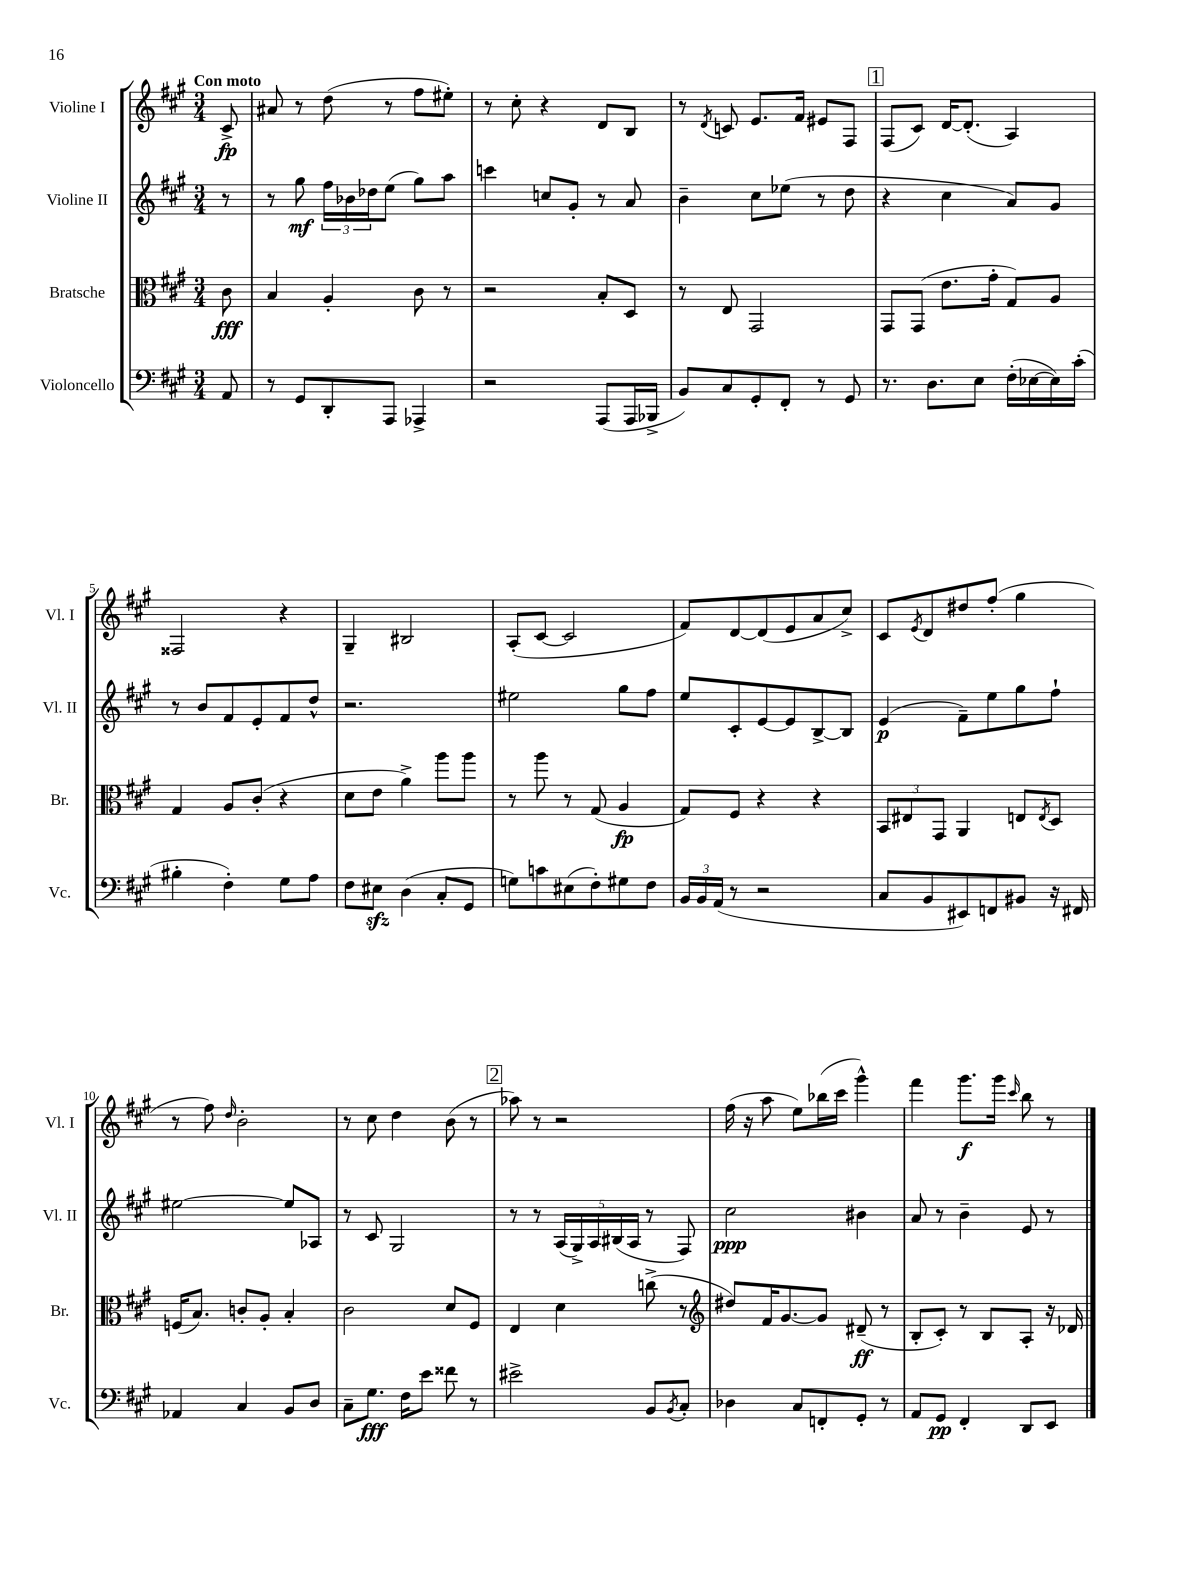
<<
\new StaffGroup <<
\new Staff = "s0" \with { instrumentName = "Violine I" shortInstrumentName = "Vl. I" } {
    \clef treble \key a \major \numericTimeSignature \time 3/4 \partial 8 \tempo "Con moto"
    cis'8->\fp |
    ais'8 r8 d''8( r8 fis''8 eis''8-.) |
    r8 cis''8-. r4 d'8 b8 |
    r8 \acciaccatura { d'8 } c'8 e'8. fis'16 eis'8 fis8 |
    \mark \markup { \box "1" } fis8( cis'8) d'16~ d'8.-.( a4) |
    fisis2 r4 |
    gis4-- bis2 |
    a8-.( cis'8~ cis'2 |
    fis'8) d'8~ d'8( e'8 a'8 cis''8->) |
    cis'8 \acciaccatura { e'8 } d'8 dis''8 fis''8-.( gis''4 |
    r8 fis''8) \grace { d''16 } b'2-. |
    r8 cis''8 d''4 b'8( r8 |
    \mark \markup { \box "2" } aes''8) r8 r2 |
    fis''16( r16 a''8 e''8) bes''16( cis'''16 gis'''4-^) |
    fis'''4 gis'''8.\f gis'''16 \grace { cis'''16 } b''8 r8 \bar "|." |
}
\new Staff = "s1" \with { instrumentName = "Violine II" shortInstrumentName = "Vl. II" } {
    \clef treble \key a \major \numericTimeSignature \time 3/4 \partial 8
    r8 |
    r8 gis''8\mf \tuplet 3/2 { fis''16 bes'16 des''16 } e''8( gis''8) a''8 |
    c'''4 c''8 gis'8-. r8 a'8 |
    b'4-- cis''8 ees''8( r8 d''8 |
    \mark \markup { \box "1" } r4 cis''4 a'8) gis'8 |
    r8 b'8 fis'8 e'8-. fis'8 d''8-^ |
    r2. |
    eis''2 gis''8 fis''8 |
    e''8 cis'8-. e'8~ e'8 b8~-> b8 |
    e'4\p( fis'8--) e''8 gis''8 fis''8-! |
    eis''2~ eis''8 aes8 |
    r8 cis'8 gis2 |
    \mark \markup { \box "2" } r8 r8 \tuplet 5/4 { a16( gis16->) a16 bis16( a16 } r8 fis8) |
    cis''2\ppp bis'4 |
    a'8 r8 b'4-- e'8 r8 \bar "|." |
}
\new Staff = "s2" \with { instrumentName = "Bratsche" shortInstrumentName = "Br." } {
    \clef alto \key a \major \numericTimeSignature \time 3/4 \partial 8
    cis'8\fff |
    b4 a4-. cis'8 r8 |
    r2 b8-. d8 |
    r8 e8 gis,2 |
    \mark \markup { \box "1" } gis,8 gis,8( e'8. gis'16-. gis8) a8 |
    gis4 a8 cis'8-.( r4 |
    d'8 e'8 a'4->) a''8 a''8 |
    r8 a''8 r8 gis8( a4\fp |
    gis8) fis8 r4 r4 |
    \tuplet 3/2 { b,8 eis8 gis,8 } a,4 e8 \acciaccatura { e8 } d8 |
    f16( b8.) c'8-. a8-. b4-. |
    cis'2 d'8 fis8 |
    \mark \markup { \box "2" } e4 d'4 c''8->( r8 |
    \clef treble dis''8) fis'16 gis'8.~ gis'8 dis'8--\ff( r8 |
    b8-. cis'8-.) r8 b8 a8-. r16 des'16 \bar "|." |
}
\new Staff = "s3" \with { instrumentName = "Violoncello" shortInstrumentName = "Vc." } {
    \clef bass \key a \major \numericTimeSignature \time 3/4 \partial 8
    a,8 |
    r8 gis,8 d,8-. a,,8 aes,,4-> |
    r2 a,,8( a,,16 bes,,16-> |
    b,8) cis8 gis,8-. fis,8-. r8 gis,8 |
    \mark \markup { \box "1" } r8. d8. e8 fis16-.( ees16~ ees16) cis'16-.( |
    bis4-. fis4-.) gis8 a8 |
    fis8 eis8\sfz d4( cis8-. gis,8 |
    g8) c'8 eis8( fis8-.) gis8 fis8 |
    \tuplet 3/2 { b,16 b,16 a,16( } r8 r2 |
    cis8 b,8 eis,8) f,8 bis,8 r16 fis,16 |
    aes,4 cis4 b,8 d8 |
    cis8-- gis8.\fff fis16 e'8 fisis'8 r8 |
    \mark \markup { \box "2" } eis'2-> b,8 \acciaccatura { b,8 } cis8-. |
    des4 cis8 f,8-. gis,8-. r8 |
    a,8 gis,8\pp fis,4-. d,8 e,8 \bar "|." |
}
>>
>>
